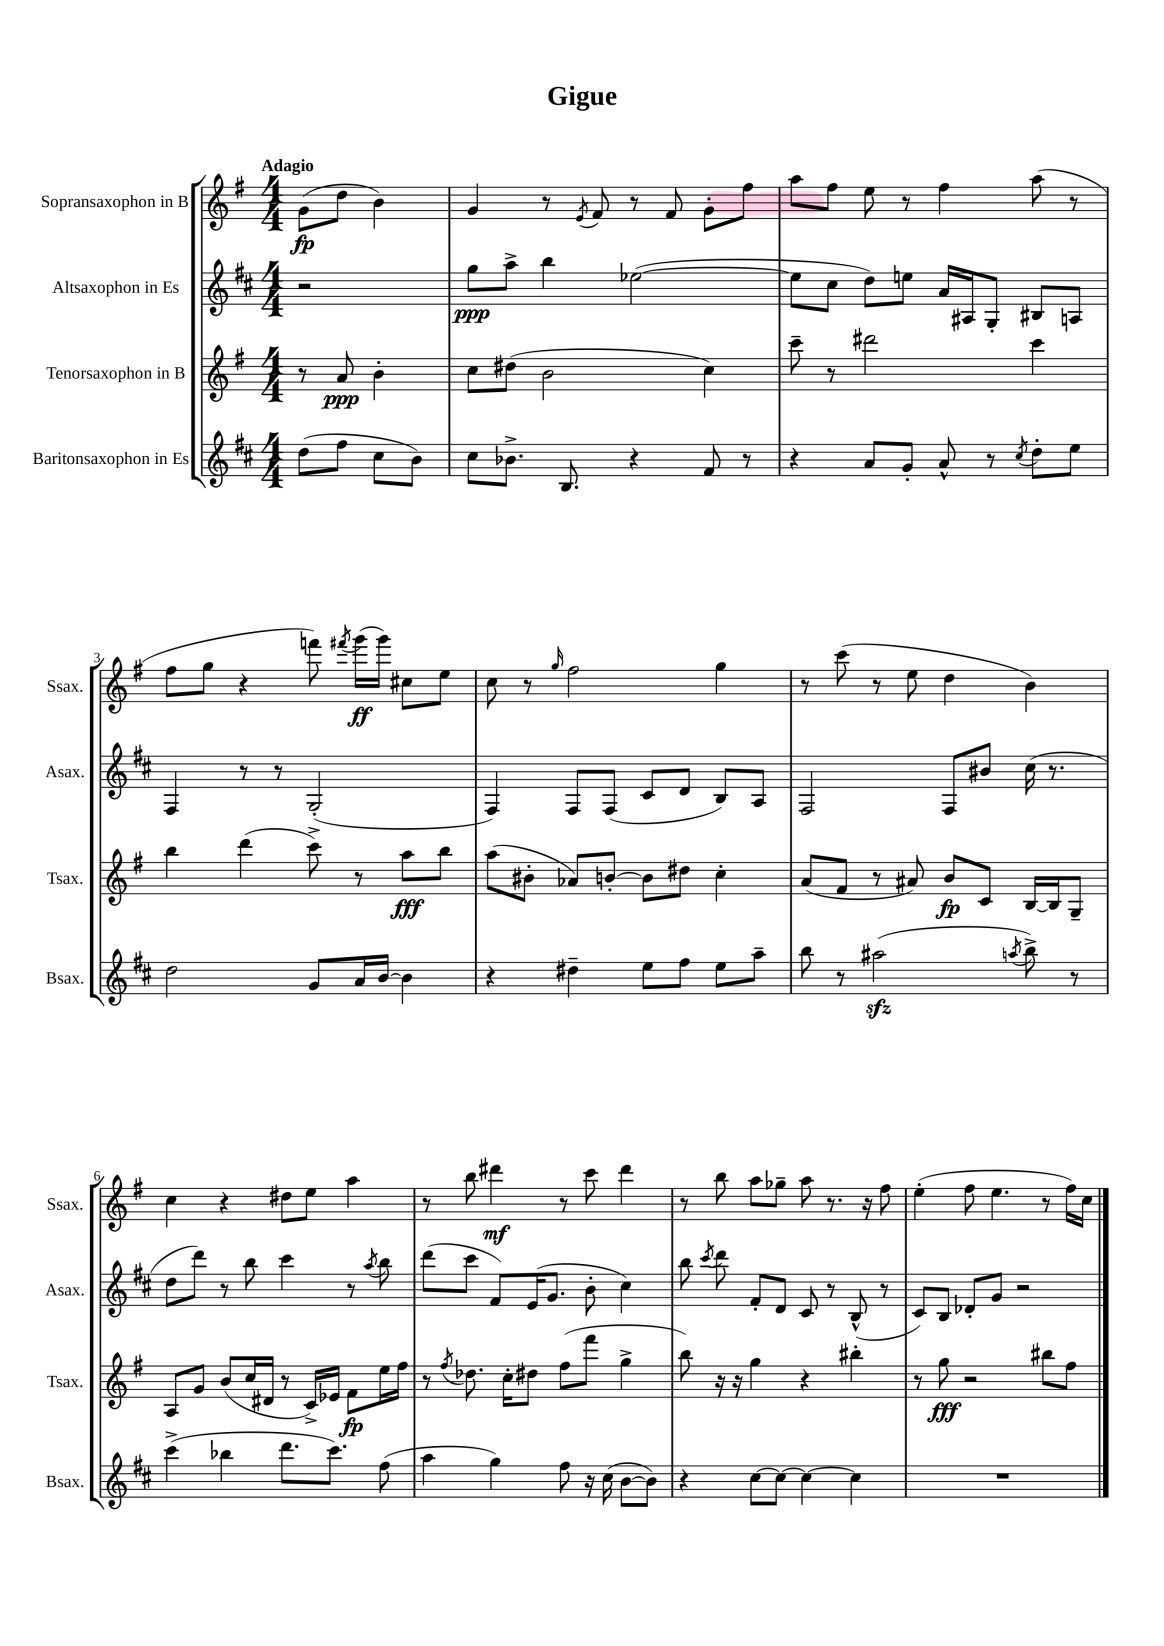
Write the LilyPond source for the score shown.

\header { title = "Gigue" }
<<
\new StaffGroup <<
\new Staff = "s0" \with { instrumentName = "Sopransaxophon in B" shortInstrumentName = "Ssax." } {
    \clef treble \key g \major \numericTimeSignature \time 4/4 \partial 2 \tempo "Adagio"
    \autoBeamOff g'8[\fp( d''8] b'4) |
    g'4 r8 \acciaccatura { e'8 } fis'8 r8 fis'8 g'8[-. fis''8] |
    a''8[ fis''8] e''8 r8 fis''4 a''8( r8 |
    fis''8[ g''8] r4 f'''8) \acciaccatura { fis'''8 } g'''16[\ff( g'''16]) cis''8[ e''8] |
    c''8 r8 \grace { g''16 } fis''2 g''4 |
    r8 c'''8( r8 e''8 d''4 b'4) |
    c''4 r4 dis''8[ e''8] a''4 |
    r8 b''8 dis'''4\mf r8 c'''8 dis'''4 |
    r8 b''8 a''8[ ges''8]-- a''8 r8. r16 fis''8 |
    e''4-.( fis''8 e''4. r8 fis''16[) c''16] \bar "|." |
}
\new Staff = "s1" \with { instrumentName = "Altsaxophon in Es" shortInstrumentName = "Asax." } {
    \clef treble \key d \major \numericTimeSignature \time 4/4 \partial 2
    \autoBeamOff r2 |
    g''8[\ppp a''8]-> b''4 ees''2~( |
    ees''8[ cis''8] d''8[) e''8] a'16[ ais16 g8]-. bis8[ a8] |
    fis4 r8 r8 g2-.( |
    fis4) fis8[ fis8]( cis'8[ d'8] b8[) a8] |
    fis2 fis8[ bis'8] cis''16( r8. |
    d''8[ d'''8]) r8 b''8 cis'''4 r8 \acciaccatura { a''8 } b''8 |
    d'''8[( cis'''8] fis'8[) e'16( g'8.] b'8-. cis''4) |
    b''8 \acciaccatura { cis'''8 } d'''8 fis'8[-. d'8] cis'8 r8 b8-^( r8 |
    cis'8[) b8] des'8[-. g'8] r2 \bar "|." |
}
\new Staff = "s2" \with { instrumentName = "Tenorsaxophon in B" shortInstrumentName = "Tsax." } {
    \clef treble \key g \major \numericTimeSignature \time 4/4 \partial 2
    \autoBeamOff r8 a'8\ppp b'4-. |
    c''8[ dis''8]( b'2 c''4) |
    c'''8-- r8 dis'''2 c'''4 |
    b''4 d'''4( c'''8->) r8 a''8[\fff b''8] |
    a''8[( bis'8]-. aes'8[) b'8]~-. b'8[ dis''8] c''4-. |
    a'8[( fis'8] r8 ais'8) b'8[\fp c'8] b16[~ b16 g8]-- |
    a8[ g'8] b'8[( c''16 dis'16] r8 c'16[->) ees'16] fis'8[\fp e''16 fis''16] |
    r8 \acciaccatura { fis''8 } des''8. c''16[-. dis''8] fis''8[( fis'''8] g''4-> |
    b''8) r16 r16 g''4 r4 bis''4-. |
    r8 g''8\fff r2 bis''8[ fis''8] \bar "|." |
}
\new Staff = "s3" \with { instrumentName = "Baritonsaxophon in Es" shortInstrumentName = "Bsax." } {
    \clef treble \key d \major \numericTimeSignature \time 4/4 \partial 2
    \autoBeamOff d''8[( fis''8] cis''8[ b'8]) |
    cis''8[ bes'8.]-> b8. r4 fis'8 r8 |
    r4 a'8[ g'8]-. a'8-^ r8 \acciaccatura { cis''8 } d''8[-. e''8] |
    d''2 g'8[ a'16 b'16]~ b'4 |
    r4 dis''4-- e''8[ fis''8] e''8[ a''8]-- |
    b''8 r8 ais''2\sfz( \acciaccatura { a''8 } b''8->) r8 |
    cis'''4->( bes''4 d'''8.[ cis'''8.]) fis''8( |
    a''4 g''4) fis''8 r16 cis''16( b'8[~ b'8]) |
    r4 cis''8[~ cis''8]~ cis''4~ cis''4 |
    R1 \bar "|." |
}
>>
>>
